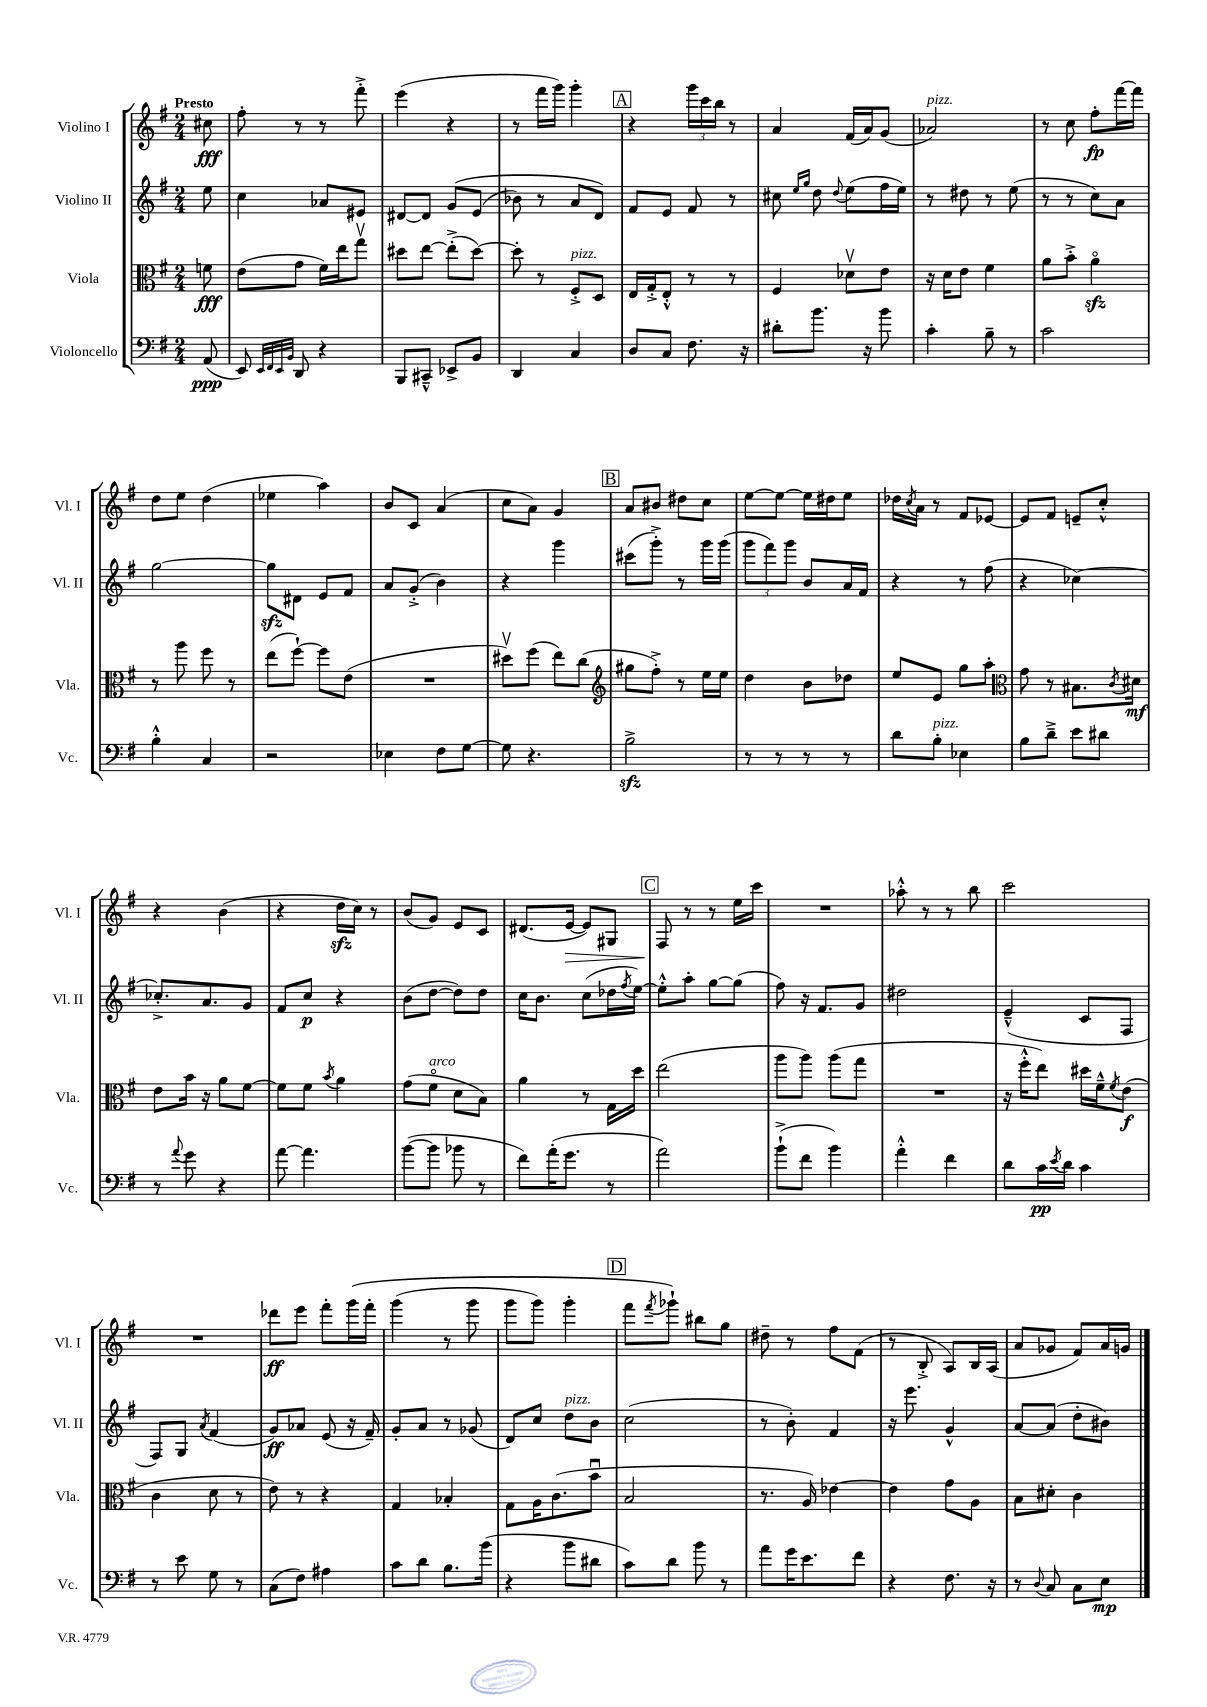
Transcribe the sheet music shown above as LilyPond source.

<<
\new StaffGroup <<
\new Staff = "s0" \with { instrumentName = "Violino I" shortInstrumentName = "Vl. I" } {
    \clef treble \key g \major \numericTimeSignature \time 2/4 \partial 8 \tempo "Presto"
    cis''8\fff |
    fis''8-. r8 r8 fis'''8-.-> |
    e'''4( r4 |
    r8 fis'''16 g'''16) g'''4-. |
    \mark \markup { \box "A" } r4 \tuplet 3/2 { g'''16 c'''16 b''16 } r8 |
    a'4 fis'16( a'16) g'8( |
    aes'2^\markup { \italic "pizz." }) |
    r8 c''8 fis''8-.\fp fis'''16~ fis'''16 |
    d''8 e''8 d''4( |
    ees''4 a''4) |
    b'8 c'8 a'4( |
    c''8 a'8) g'4 |
    \mark \markup { \box "B" } a'8 bis'8 dis''8 c''8 |
    e''8~ e''8~ e''16 dis''16 e''8 |
    des''16 \acciaccatura { c''8 } a'16 r8 fis'8 ees'8~ |
    ees'8 fis'8 e'8-- c''8-.-^ |
    r4 b'4( |
    r4 d''16\sfz c''16) r8 |
    b'8( g'8) e'8 c'8 |
    dis'8.( e'16~\> e'8) gis8 |
    \mark \markup { \box "C" } fis8\! r8 r8 e''16 c'''16 |
    R2 |
    aes''8-.-^ r8 r8 b''8 |
    c'''2 |
    R2 |
    des'''8\ff e'''8 fis'''8-. g'''16\( fis'''16-. |
    g'''4( r8 g'''8 |
    g'''8 g'''8) g'''4-. |
    \mark \markup { \box "D" } fis'''8 \acciaccatura { fis'''8 } ges'''8-!\) bis''8 g''8 |
    dis''8-- r8 fis''8 fis'8( |
    r8 b8-.-> a8) b16 a16( |
    a'8 ges'8 fis'8) a'16 g'16 \bar "|." |
}
\new Staff = "s1" \with { instrumentName = "Violino II" shortInstrumentName = "Vl. II" } {
    \clef treble \key g \major \numericTimeSignature \time 2/4 \partial 8
    e''8 |
    c''4 aes'8 eis'8 |
    dis'8~ dis'8 g'8\( e'8( |
    bes'8) r8 a'8 d'8\) |
    \mark \markup { \box "A" } fis'8 e'8 fis'8 r8 |
    cis''8 \grace { e''16 g''16 } d''8 \appoggiatura { d''8 } e''8( fis''16 e''16) |
    r8 dis''8 r8 e''8( |
    r8 r8 c''8) a'8 |
    g''2~ |
    g''8\sfz dis'8 e'8 fis'8 |
    a'8 g'8-.->( b'4) |
    r4 g'''4 |
    \mark \markup { \box "B" } cis'''8( g'''8-.->) r8 g'''16 g'''16( |
    \tuplet 3/2 { g'''8 fis'''8) g'''8 } b'8 a'16 fis'16 |
    r4 r8 fis''8( |
    r4 ces''4~) |
    ces''8.-.-> a'8. g'8 |
    fis'8 c''8\p r4 |
    b'8( d''8~ d''8) d''8 |
    c''16 b'8. c''8( des''16 \acciaccatura { fis''8 } e''16~) |
    \mark \markup { \box "C" } e''8-.-^ a''8-. g''8~ g''8( |
    fis''8) r16 fis'8. g'8 |
    dis''2 |
    e'4---^( c'8 fis8 |
    fis8) g8 \acciaccatura { a'8 } fis'4( |
    g'8\ff) aes'8 e'8( r16 fis'16--) |
    g'8-. a'8 r8 ges'8( |
    d'8) c''8 d''8^\markup { \italic "pizz." } b'8 |
    \mark \markup { \box "D" } c''2( |
    r8 b'8-.) fis'4 |
    r16 e'''8. g'4-^ |
    a'8~ a'8( d''8-. bis'8) \bar "|." |
}
\new Staff = "s2" \with { instrumentName = "Viola" shortInstrumentName = "Vla." } {
    \clef alto \key g \major \numericTimeSignature \time 2/4 \partial 8
    f'8\fff |
    e'8( g'8 fis'16) e''16 g''8\upbow |
    dis''8 e''8~ e''8-.->( dis''8~) |
    dis''8-. r8 fis8-.->^\markup { \italic "pizz." } d8 |
    \mark \markup { \box "A" } e16 g16-.-> e8-.-^ r8 r8 |
    fis4 des'8\upbow e'8 |
    r16 d'16 e'8 fis'4 |
    a'8 b'8-.-> a'4\flageolet\sfz |
    r8 a''8 fis''8 r8 |
    e''8( fis''8~-!) fis''8 e'8( |
    R2 |
    dis''8\upbow) fis''8( e''8) c''8( |
    \mark \markup { \box "B" } \clef treble gis''8 fis''8-.->) r8 e''16 e''16 |
    d''4 b'8 des''8 |
    e''8 e'8 g''8 a''8-. |
    \clef alto g'8 r8 bis8. \acciaccatura { c'8 } dis'16\mf |
    e'8 b'16 r16 a'8 fis'8~ |
    fis'8 fis'8 \acciaccatura { b'8 } a'4 |
    g'8( fis'8\flageolet^\markup { \italic "arco" } d'8 b8) |
    a'4 r8 g16 d''16 |
    \mark \markup { \box "C" } e''2( |
    a''8 a''8) a''8( g''8 |
    R2 |
    r16 fis''16-.-^ e''8) dis''16 fis'16---^ \acciaccatura { fis'8 } e'8\f( |
    c'4 d'8 r8 |
    e'8) r8 r4 |
    g4 bes4-. |
    g8 a16 c'8.( b'8\downbow |
    \mark \markup { \box "D" } b2 |
    r8. a16) ees'4~ |
    ees'4 g'8 a8 |
    b8 dis'8-. c'4 \bar "|." |
}
\new Staff = "s3" \with { instrumentName = "Violoncello" shortInstrumentName = "Vc." } {
    \clef bass \key g \major \numericTimeSignature \time 2/4 \partial 8
    a,8\ppp( |
    e,8) \grace { e,32 fis,32 e,32 b,32 } d,8 r4 |
    b,,8 cis,8---^ ees,8-> b,8 |
    d,4 c4 |
    \mark \markup { \box "A" } d8 c8 fis8. r16 |
    dis'8-. b'8. r16 b'8 |
    c'4-. b8-- r8 |
    c'2 |
    b4-.-^ c4 |
    r2 |
    ees4 fis8 g8~ |
    g8 r4. |
    \mark \markup { \box "B" } b2->\sfz |
    r8 r8 r8 r8 |
    d'8 b8-.^\markup { \italic "pizz." } ees4 |
    b8 d'8---> e'8 dis'8 |
    r8 \appoggiatura { a'8 } g'8 r4 |
    a'8~ a'4. |
    b'8~( b'8 bes'8 r8 |
    fis'8) a'16-.( g'8. r8 |
    \mark \markup { \box "C" } a'2) |
    b'8-!->( fis'8 b'4) |
    a'4-.-^ fis'4 |
    d'8 c'16\pp \acciaccatura { e'8 } d'16 c'4 |
    r8 e'8 g8 r8 |
    c8( fis8) ais4 |
    c'8 d'8 b8. b'16( |
    r4 b'8 dis'8 |
    \mark \markup { \box "D" } c'8) d'8 b'8 r8 |
    a'8 g'16 e'8. fis'8 |
    r4 fis8. r16 |
    r8 \appoggiatura { d8 } c8 c8 e8\mp \bar "|." |
}
>>
>>
\layout { \context { \Score \remove "Bar_number_engraver" } }
